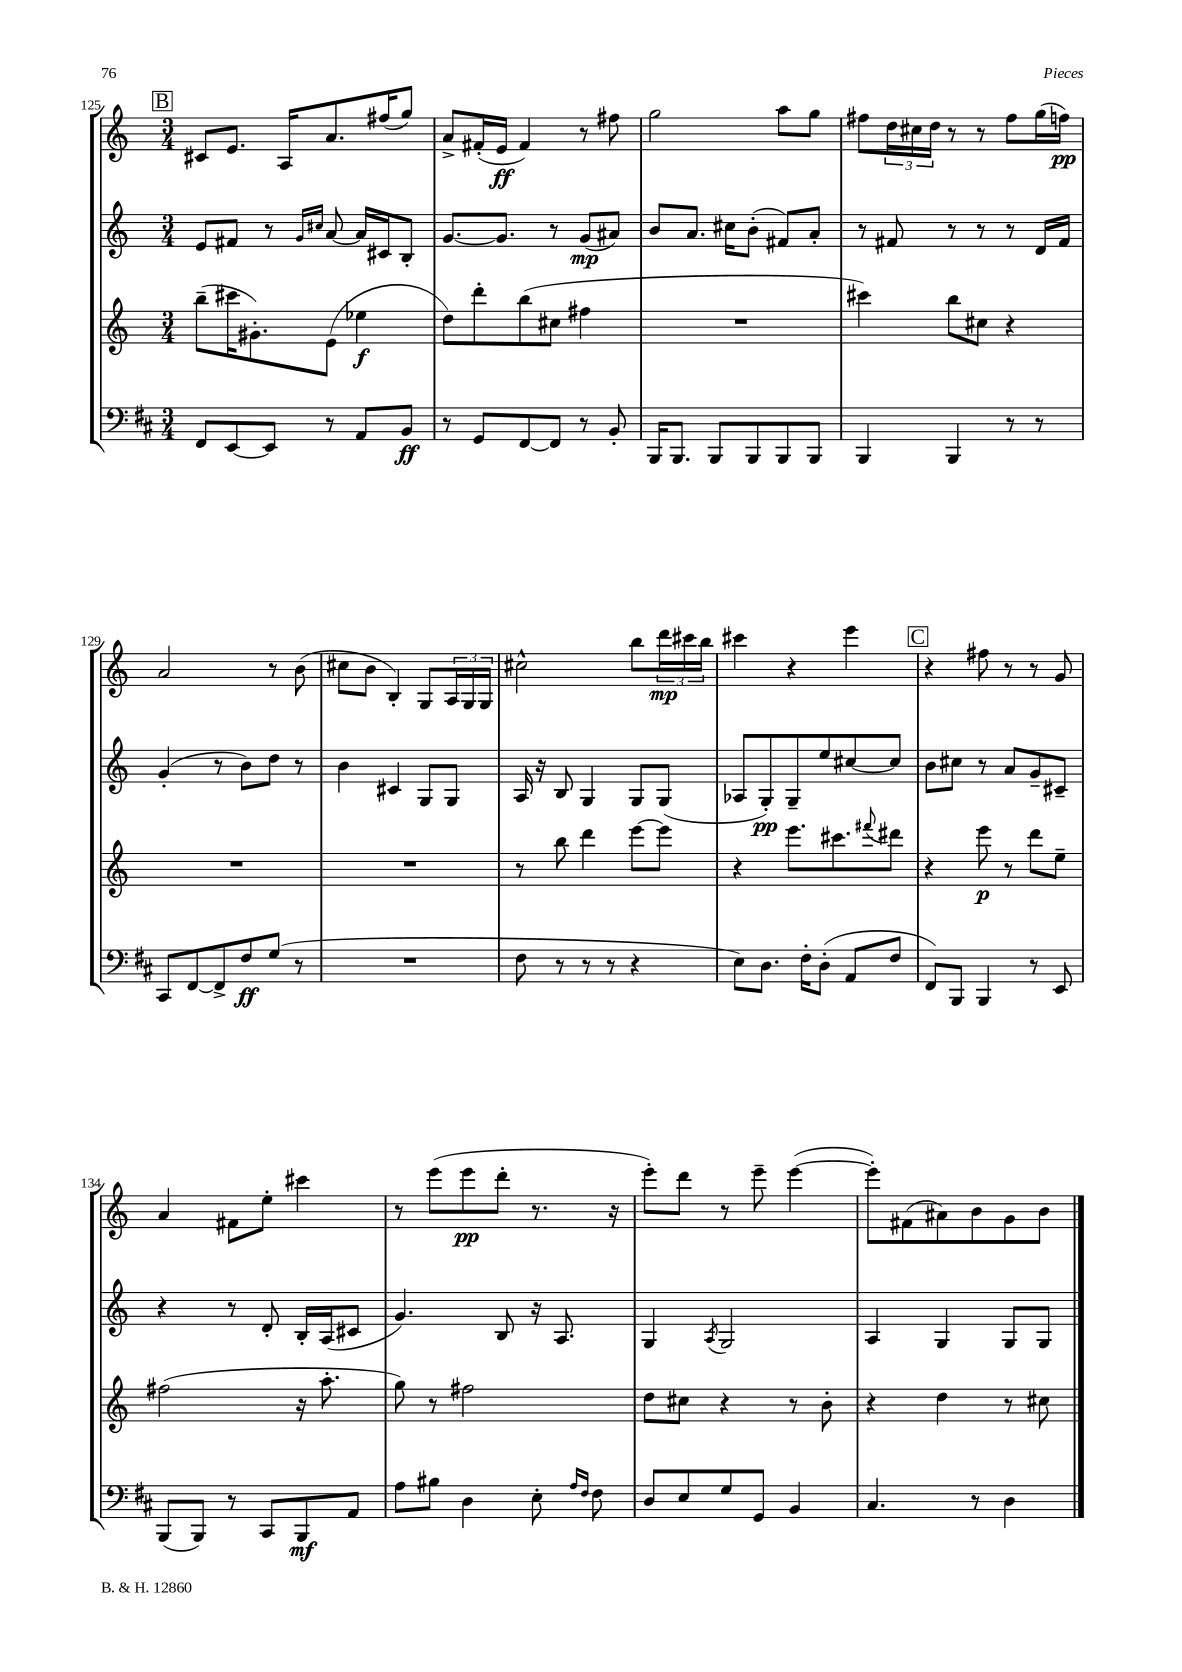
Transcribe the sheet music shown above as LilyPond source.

<<
\new StaffGroup <<
\new Staff = "s0" {
    \clef treble \key c \major \numericTimeSignature \time 3/4
    \mark \markup { \box "B" } cis'8 e'8. a16 a'8. fis''16( g''8) |
    a'8-> fis'16-.( e'16\ff fis'4) r8 fis''8 |
    g''2 a''8 g''8 |
    fis''8 \tuplet 3/2 { d''16 cis''16 d''16 } r8 r8 fis''8 g''16( f''16\pp) |
    a'2 r8 b'8( |
    cis''8 b'8 b4-.) g8 \tuplet 3/2 { a16 g16 g16 } |
    cis''2-^ b''8 \tuplet 3/2 { d'''16\mp cis'''16 b''16 } |
    cis'''4 r4 e'''4 |
    \mark \markup { \box "C" } r4 fis''8 r8 r8 g'8 |
    a'4 fis'8 e''8-. cis'''4 |
    r8 e'''8( e'''8\pp d'''8-. r8. r16 |
    e'''8-.) d'''8 r8 e'''8-- e'''4~( |
    e'''8-.) fis'8( ais'8) b'8 g'8 b'8 \bar "|." |
}
\new Staff = "s1" {
    \clef treble \key c \major \numericTimeSignature \time 3/4
    \mark \markup { \box "B" } e'8 fis'8 r8 \grace { g'16 cis''16 } a'8~ a'16 cis'16 b8-. |
    g'8.~ g'8. r8 g'8\mp( ais'8) |
    b'8 a'8. cis''16 b'8-.( fis'8) a'8-. |
    r8 fis'8 r8 r8 r8 d'16 fis'16 |
    g'4-.( r8 b'8) d''8 r8 |
    b'4 cis'4 g8 g8 |
    a16 r16 b8 g4 g8 g8( |
    aes8 g8-.\pp) g8-- e''8 cis''8~ cis''8 |
    \mark \markup { \box "C" } b'8 cis''8 r8 a'8 g'8-- cis'8-- |
    r4 r8 d'8-. b16-. a16( cis'8 |
    g'4.) b8 r16 a8. |
    g4 \acciaccatura { a8 } g2 |
    a4 g4 g8 g8 \bar "|." |
}
\new Staff = "s2" {
    \clef treble \key c \major \numericTimeSignature \time 3/4
    \mark \markup { \box "B" } b''8--( cis'''16 gis'8.-.) e'8( ees''4\f |
    d''8) d'''8-. b''8( cis''8 fis''4 |
    R2. |
    cis'''4) b''8 cis''8 r4 |
    R2. |
    R2. |
    r8 b''8 d'''4 e'''8~ e'''8 |
    r4 e'''8. cis'''8. \appoggiatura { fis'''8 } dis'''8 |
    \mark \markup { \box "C" } r4 e'''8\p r8 d'''8 e''8-- |
    fis''2( r16 a''8.-. |
    g''8) r8 fis''2 |
    d''8 cis''8 r4 r8 b'8-. |
    r4 d''4 r8 cis''8 \bar "|." |
}
\new Staff = "s3" {
    \clef bass \key d \major \numericTimeSignature \time 3/4
    \mark \markup { \box "B" } fis,8 e,8~ e,8 r8 a,8 b,8\ff |
    r8 g,8 fis,8~ fis,8 r8 b,8-. |
    b,,16 b,,8. b,,8 b,,8 b,,8 b,,8 |
    b,,4 b,,4 r8 r8 |
    cis,8 fis,8~ fis,8-> fis8\ff g8( r8 |
    R2. |
    fis8 r8 r8 r8 r4 |
    e8) d8. fis16-. d8-.( a,8 fis8 |
    \mark \markup { \box "C" } fis,8) b,,8 b,,4 r8 e,8 |
    b,,8( b,,8) r8 cis,8 b,,8\mf a,8 |
    a8 bis8 d4 e8-. \grace { a16 fis16 } fis8 |
    d8 e8 g8 g,8 b,4 |
    cis4. r8 d4 \bar "|." |
}
>>
>>
\layout { \context { \Score currentBarNumber = #125 } }
